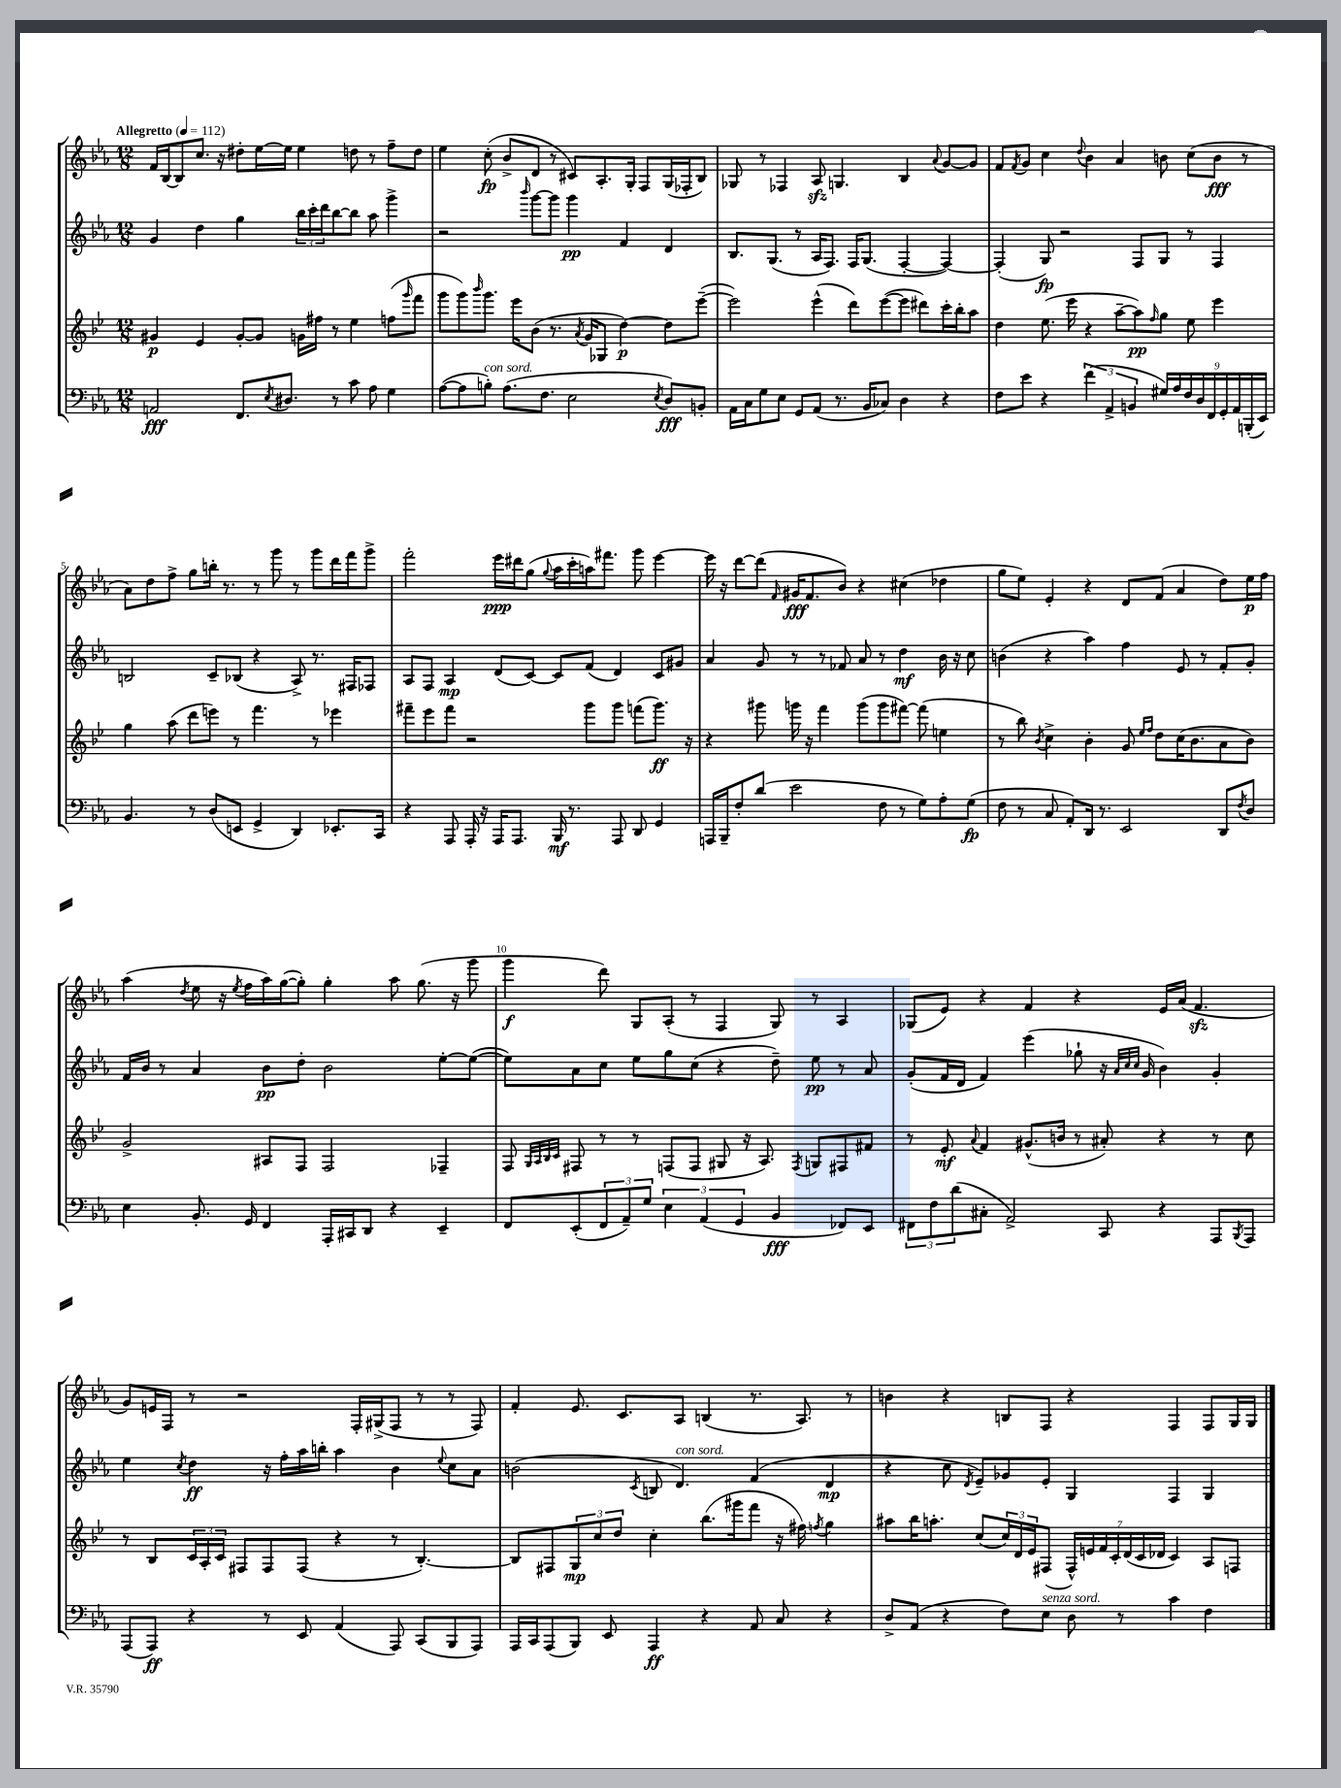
<<
\new StaffGroup <<
\new Staff = "s0" {
    \clef treble \key ees \major \numericTimeSignature \time 12/8 \tempo "Allegretto" 4 = 112
    f'16 bes16~ bes8 c''8. r16 dis''8-. ees''16~ ees''16 ees''4 d''8 r8 f''8-- d''8 |
    ees''4 c''8-.\fp( bes'8-> d'8 r8 cis'8) aes8.-. g16-. f8 g16( fes16-. bes8) |
    ges8 r8 fes4 aes8\sfz g4. bes4 \appoggiatura { aes'8 } g'8~ g'8 |
    f'8 \acciaccatura { f'8 } g'8 c''4 \appoggiatura { d''8 } bes'4 aes'4 b'8 c''8( b'8\fff r8 |
    aes'8) d''8 f''8-> g''8 b''16-. r8. r8 g'''8 r8 g'''8 d'''16 f'''16 g'''8-> |
    f'''2-. ees'''16\ppp dis'''16 g''8( \appoggiatura { g''8 } aes''16 c'''16-. a''16) fis'''8. g'''8 ees'''4~ |
    ees'''16 r16 d'''8~ d'''8( \grace { f'16 } gis'16\fff f'8. bes'8) r4 cis''4( des''4 |
    g''8 ees''8) ees'4-. r4 d'8 f'8( aes'4 d''8) ees''16\p f''16 |
    aes''4( \acciaccatura { d''8 } ees''8 r16 \acciaccatura { ees''8 } f''16 aes''16) g''16~( g''8-.) g''4-. aes''8 g''8.( r16 g'''8 |
    g'''4\f d'''8) g8 aes8-.( r8 f4 g8) r8 aes4 |
    ges8( ees'8) r4 f'4 r4 ees'16 aes'16( f'4.\sfz |
    g'8) e'16 f16 r8 r2 f16-. gis16->( f8 r8 r8 f8) |
    f'4-. ees'8. c'8. aes8 b4( r8. aes8.) r8 |
    b'4 r4 b8 f8 r4 f4 f8 g16 g16 \bar "|." |
}
\new Staff = "s1" {
    \clef treble \key ees \major \numericTimeSignature \time 12/8
    g'4 d''4 g''4 \tuplet 3/2 { bes''16 c'''16-. d'''16 } bes''8~ bes''8 aes''8 g'''4-> |
    r2 \grace { bes'''16 } g'''8~ g'''8 g'''4\pp f'4 d'4 |
    bes8. g8.( r8 aes16 f8.) f16 g8.( f4~-. f4~) |
    f4-.( g8\fp) r2 f8 g8 r8 f4 |
    b2 c'8-- bes8( r4 aes8->) r8. fis16 fes8 |
    aes8 f8 aes4\mp d'8( c'8~) c'8 f'8( d'4) c'8 gis'8 |
    aes'4 g'8 r8 r8 fes'8 aes'8 r8 d''4\mf bes'16 r16 c''8 |
    b'4( r4 aes''4) f''4 ees'8 r8 f'8-. g'8-. |
    f'16 bes'16 r8 aes'4 bes'8\pp d''8-. bes'2 ees''8~-. ees''8~( |
    ees''8) aes'8 c''8 ees''8 g''8 c''8( r4 d''8--) ees''8\pp r8 aes'8 |
    g'8-.( f'16 d'16 f'4) ees'''4( ges''8-! r16 \grace { aes'32 c''32 c''32 } g'16 bes'4) g'4-. |
    ees''4 \acciaccatura { c''8 } d''4\ff r16 f''16-. aes''16 b''16-. aes''4 bes'4 \appoggiatura { ees''8 } c''8 aes'8 |
    b'2( \acciaccatura { c'8 } b8 d'4.^\markup { \italic "con sord." }) f'4( d'4\mp |
    r4 c''8 \acciaccatura { d'8 } ees'8--) ges'8 ees'8-. g4 f4 g4 \bar "|." |
}
\new Staff = "s2" {
    \clef treble \key bes \major \numericTimeSignature \time 12/8
    gis'4\p ees'4 gis'8~-. gis'8 g'16 fis''16 r8 ees''4 f''8( \grace { g'''16 } f'''8 |
    g'''8 g'''8) \grace { bes'''16 } g'''8. ees'''16 bes'8( r8. \acciaccatura { a'8 } g'16 ges8 d''4~\p) d''8 ees'''8~--( |
    ees'''2) ees'''4-^( d'''8) ees'''8~( ees'''8 dis'''8) c'''16-. bes''16-. a''8 |
    d''4 ees''8.( ees'''16 r4 a''8~-- a''8\pp) \grace { f''16 } g''8 ees''8 ees'''4 |
    g''4 a''8( d'''8 e'''8) r8 f'''4. r8 ees'''4 |
    fis'''8-- ees'''8 fis'''8 r2 g'''8 g'''8 f'''8( g'''8.\ff) r16 |
    r4 gis'''8 g'''16 r16 f'''4 g'''8( g'''8 fis'''8~) fis'''8( e''4 |
    r8 bes''8) \acciaccatura { bes'8 } c''4-> bes'4-. g'8 \grace { ees''16 f''16 } d''8 c''16( bes'8. a'8 bes'8) |
    g'2-> ais8 f8 f2 fes4-- |
    f8 \grace { g32 a32 bes32 c'32 } fis8 r8 r8 f8( f8 gis8 r16 a8.) \acciaccatura { f8 } g8 fis8 fis'8 |
    r8 ees'8-.\mf \appoggiatura { a'8 } f'4 gis'8.-^( b'16 r8 ais'8-.) r4 r8 c''8 |
    r8 bes8 \tuplet 3/2 { c'16 a16-. c'16 } fis8 fis8 fis8( r4 r8 bes4.~-.) |
    bes8 fis8 \tuplet 3/2 { g8\mp c''8 d''8 } c''4-. bes''8.( gis'''16 f'''8 r16 fis''16) \acciaccatura { f''8 } g''4 |
    ais''8 bes''16 a''8.-. c''8( \tuplet 3/2 { c''16) d'16 ees'16 } fis8( \tuplet 7/4 { fis16-^) e'16 f'16 c'16-. d'16( c'16 des'16 } c'4) a8 f8 \bar "|." |
}
\new Staff = "s3" {
    \clef bass \key ees \major \numericTimeSignature \time 12/8
    a,2\fff f,8. \acciaccatura { ees8 } dis8. r8 c'8 aes8 g4 |
    aes8~( aes8 b8-.^\markup { \italic "con sord." }) aes8.( f8. ees2 \acciaccatura { ees8 } d8\fff) b,8-. |
    aes,16 c16 g8 ees8 g,8 aes,8( r8. bes,16 ces8) d4 r4 |
    f8 ees'8 r4 \tuplet 3/2 { f'4( aes,4-> b,4 } \tuplet 9/8 { gis16) aes16 f16 d16 f,16 g,16-. aes,16 b,,16-.( ees,16) } |
    bes,4. r8 d8( e,8 g,4-> d,4) ees,8.-. c,16 |
    r4 aes,,8 aes,,16-. r16 aes,,16 aes,,8. bes,,16\mf r8. aes,,8 d,8 g,4 |
    a,,16 bes,,16-- f8-. d'8( ees'2 f8 r8 g8) aes8-. g8\fp( |
    f8 r8 c8 aes,8-.) d,16 r8. ees,2 d,8 \acciaccatura { f8 } d8 |
    ees4 bes,8.-. g,16 f,4 aes,,16-. cis,16 d,8 r4 ees,4-- |
    f,8 ees,8-.( \tuplet 3/2 { f,8 aes,8--) g8 } \tuplet 3/2 { ees4 aes,4( g,4 } bes,4\fff fes,8) ees,8 |
    \tuplet 3/2 { fis,8 f8 d'8( } cis8-. aes,2->) c,8 r4 aes,,8 \acciaccatura { bes,,8 } aes,,8 |
    aes,,8( aes,,8\ff) r4 r8 ees,8 aes,4( aes,,8) c,8( bes,,8 aes,,8) |
    aes,,16 c,16 aes,,8( bes,,8) ees,8 aes,,4\ff r4 aes,8 c8 r4 |
    d8-> aes,8( r4 f8) ees8^\markup { \italic "senza sord." } d8 r8 c'4 f4 \bar "|." |
}
>>
>>
\layout { \context { \Score \override BarNumber.break-visibility = ##(#f #t #t) barNumberVisibility = #(every-nth-bar-number-visible 5) } }
